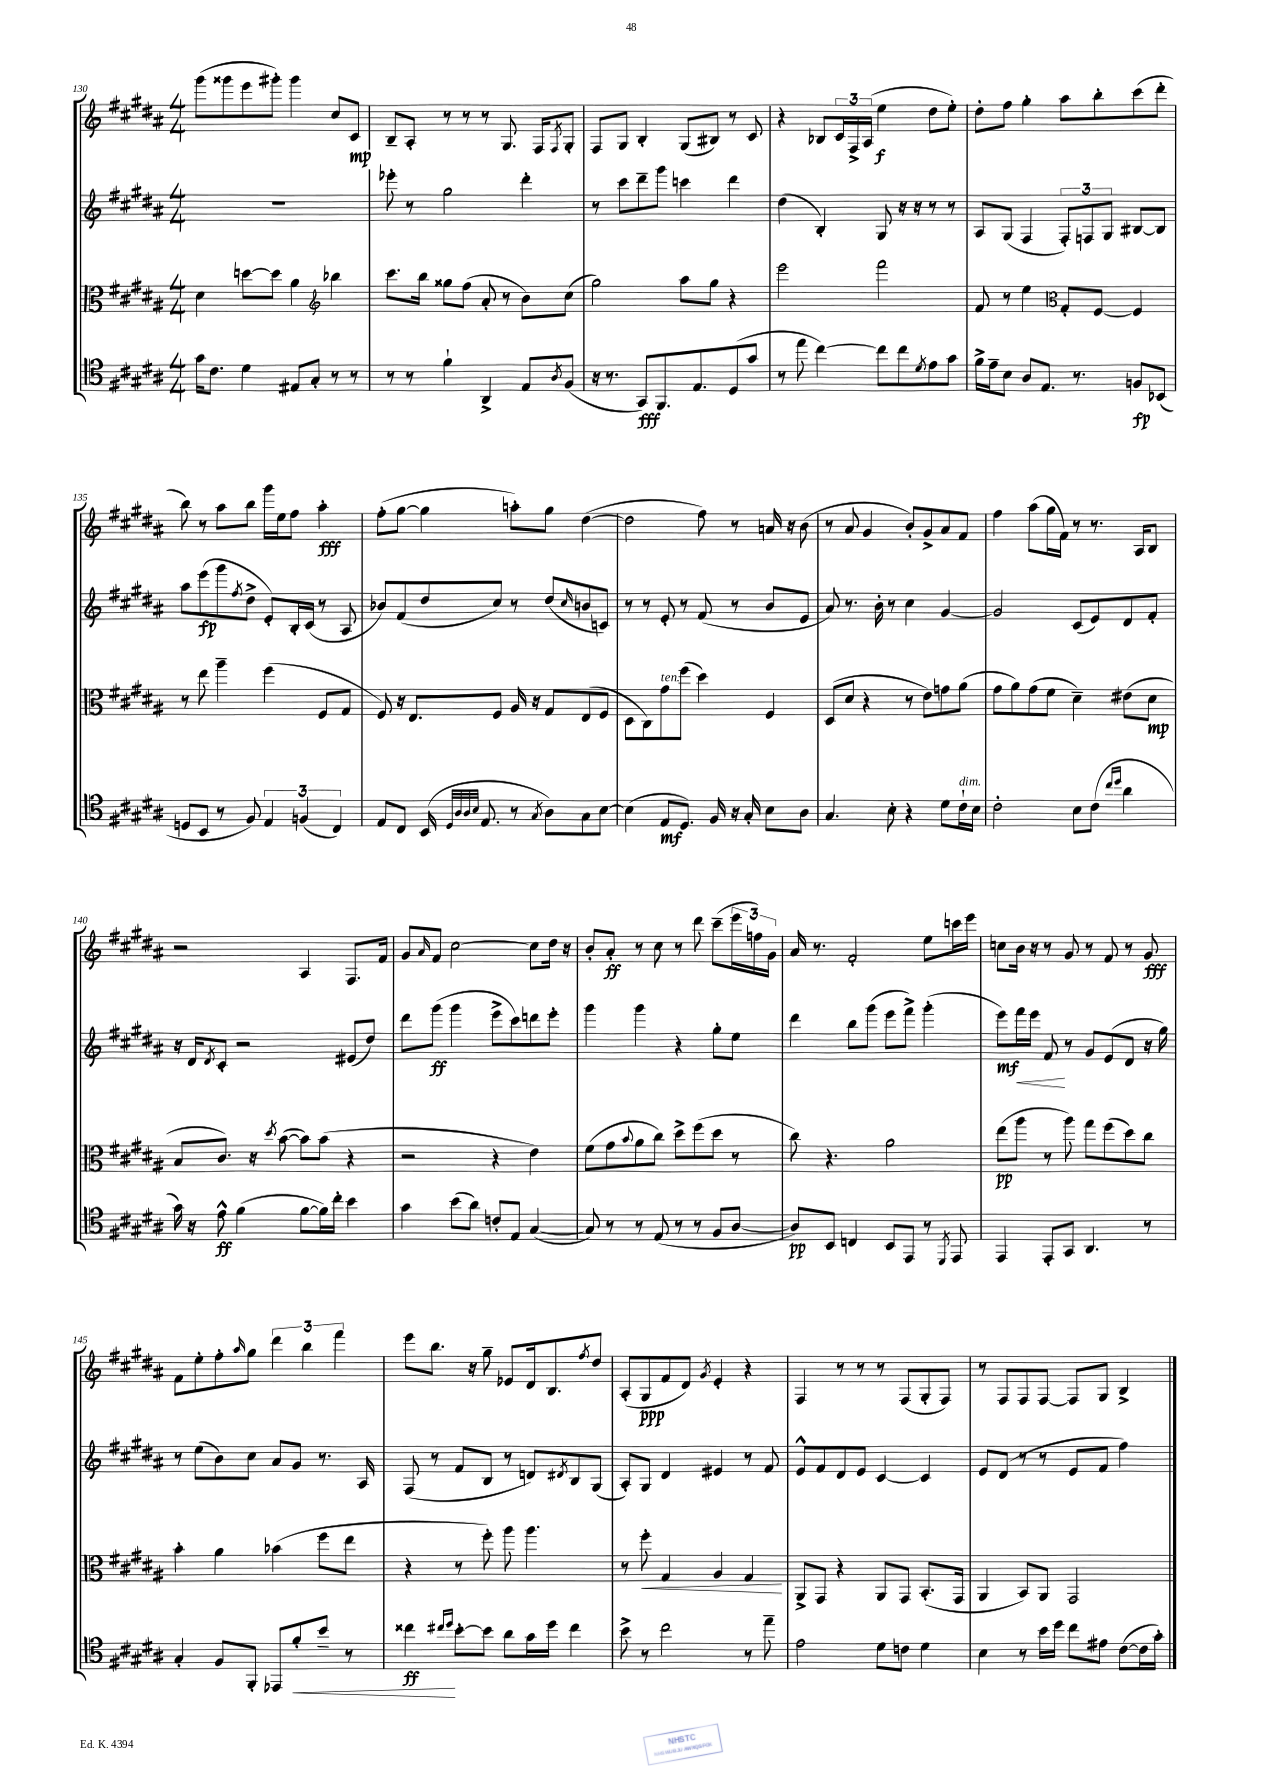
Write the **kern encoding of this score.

**kern	**kern	**kern	**kern
*staff4	*staff3	*staff2	*staff1
*clefC4	*clefC3	*clefG2	*clefG2
*k[f#c#g#d#a#]	*k[f#c#g#d#a#]	*k[f#c#g#d#a#]	*k[f#c#g#d#a#]
*M4/4	*M4/4	*M4/4	*M4/4
16g#\LK	4d#\	1r	(8ggg#\L
8.c#\J	.	.	.
.	.	.	8ggg##\
4d#\	[8dd\L	.	8eee\
.	8dd\]J	.	8ggg#'\J)
8E#/L	4a#\	.	4ggg#\
8G#'/J	.	.	.
*	*clefG2	*	*
8r	4bb-\	.	8cc#/L
8r	.	.	8c#/J
=	=	=	=
8r	8.ccc#\L	8eee-'\	8B~/L
8r	.	8r	8A#'/J
.	16bb\Jk	.	.
4f#`\	8gg##\L	2gg#\	8r
.	(8ff#\J	.	8r
4AA#^/	8a#'/	.	8r
.	8r	.	8.G#/
8E/L	8b\L)	4ddd#'\	.
.	.	.	16F#/LK
8qA#/	.	.	8qF#/
(8F#/J	(8cc#\J	.	8G#'/J
=	=	=	=
16r	2gg#\)	8r	8F#/L
8.r	.	.	.
.	.	8ccc#\L	8G#/J
8GG#/L)	.	8ddd#~\	4B'/
8.FF#/	.	8ggg#\J	.
.	8aa#\L	4ccc\	(8G#/L
8.E/	.	.	.
.	8gg#\J	.	8B#/J)
(8D#/	4r	4ddd#\	8r
8g#/J	.	.	8c#/
=	=	=	=
8r	2eee\	(4dd#\	4r
8ee\	.	.	.
[4cc#\)	.	4B'/)	8B-/L
.	.	.	24c#/L
.	.	.	24F#^/
.	.	.	(24A#/JJ
8cc#\]L	2fff#\	8G#/	4ee\
8cc#\	.	16r	.
.	.	16r	.
8qd#/	.	.	.
8e\	.	8r	8dd#\L
8g#\J	.	8r	8ee'\J)
=	=	=	=
16f#^\LL	8f#/	8A#/L	8dd#'\L
16e~\J	.	.	.
8B\J	8r	(8G#/J	8ff#\J
8A#/L	4ee\	4F#/	4gg#'\
8.E/J	.	.	.
*	*clefC3	*	*
.	8G#'/L	12F#'/L)	8aa#\L
8.r	.	.	.
.	.	12F/	.
.	[8F#/J	.	8bb'\
.	.	12G#/J	.
8F/L	4F#/]	[8B#/L	(8ccc#\
(8BB-/J	.	8B#/]J	8ddd#'\J
=	=	=	=
8D/L	8r	8aa#\L	8bb\)
8BB/J	8ee\	(8eee\	8r
8r	4aa#~\	8ggg#\	8aa#\L
.	.	8qff#/	.
8F#/)	.	8dd#^\J	8bb\J
6E/	(4ff#\	8e'/L)	16ggg#\LL
.	.	.	16ee\J
.	.	16B'/L	8ff#\J
(6F/	.	.	.
.	.	(16c#/JJ	.
.	8F#/L	8r	4aa#'\
6C#/)	.	.	.
.	8G#/J	8A#/	.
=	=	=	=
8E/L	8F#/)	8b-/L)	(8ff#'\L
8C#/J	16r	(8f#/	[8gg#\J
.	8.E/L	.	.
(16BB/	.	8dd#/	4gg#\]
32qqD#/LLL	.	.	.
32qqA#/	.	.	.
32qqA#/	.	.	.
32qqB/JJJ	.	.	.
8.E/	.	.	.
.	8F#/J	8cc#/J)	.
8r	16A#/	8r	8aa'\L)
.	16r	.	.
8qG#/	.	.	.
8A#\L)	8G#/L	(8dd#/L	8gg#\J
.	.	16qqcc#/	.
8G#\	(8E/	8b/	([4dd#\
[8B\J	8F#/J	8c/J)	.
=	=	=	=
(4B\]	8D#\L	8r	2dd#\]
.	8C#\)	8r	.
8E/L	8g#\	8e'/	.
8.D#/J)	(8ff#\J	8r	.
.	4dd#\)	(8f#/	8ff#\)
16F#/	.	.	.
16r	.	8r	8r
16G#'/	.	.	.
8B\L	4F#/	8b/L	16a/
.	.	.	16r
8A#\J	.	8e/J	(8b\
=	=	=	=
4.G#/	(8D#/L	8a#/)	8r
.	8d#/J	8.r	8a#/
.	4r	.	4g#/
.	.	16b'\	.
8B'\	.	8r	.
4r	8r	4cc#\	8b'/L)
.	8e\L)	.	8g#^/
8d#\L	8g\	[4g#/	8a#/
16c#`\L	(8a#\J	.	8f#/J
16B\JJ	.	.	.
=	=	=	=
2c#'\	8g#\L	2g#/]	4ff#\
.	8a#\)	.	.
.	(8g#\	.	(8aa#\L
.	8f#\J	.	16gg#\L
.	.	.	16f#\JJ)
8B\L	4d#~\)	(8c#/L	8r
(8c#\J	.	8e/)	8.r
16qqcc#/LL	.	.	.
16qqdd#/JJ	.	.	.
4a#\	(8e#\L	8d#/	.
.	.	.	16A#/LK
.	8d#\J	8f#'/J	8B/J
=	=	=	=
16g#\)	8B/L	16r	2r
16r	.	16d#/LK	.
.	.	8qd#/	.
8e^^\	8.c#/J)	8c#'/J	.
(4f#\	.	2r	.
.	16r	.	.
.	8qdd#/	.	.
.	([8b\	.	.
[8f#\L	8b\]L)	.	4A#/
16f#\]L)	(8b\J	.	.
16cc#'\JJ	.	.	.
4b\	4r	(8e#/L	8.F#/L
.	.	8dd#/J)	.
.	.	.	16f#/Jk
=	=	=	=
4g#\	2r	8ddd#\L	8g#/L
.	.	.	16qqa#/
.	.	(8ggg#\J	8f#/J
(8b\L	.	4ggg#\	[2cc#\
8a#\J)	.	.	.
8c'/L	4r	8eee^\L	.
8E/J	.	8ccc#\)	.
([4G#/	4e\)	8ddd\	8cc#\]L
.	.	8eee'\J	16dd#\Jk
.	.	.	16r
=	=	=	=
8G#/])	(8f#\L	4ggg#\	8b'/L
8r	8g#\	.	8a#'/J
.	8qqb/	.	.
8r	8a#\	4ggg#\	8r
(8E/	8cc#\J)	.	8cc#\
8r	8dd#^\L	4r	8r
8r	(8ff#\	.	8ddd#\
8F#/L	8dd#\J	8gg#'\L	(8ccc#~\L
[8A#/J	8r	8ee\J	24eee\L
.	.	.	24ff\)
.	.	.	24g#\JJ
=	=	=	=
8A#/]L)	8cc#\)	4ddd#\	16a#/
.	.	.	8.r
8BB/J	4.r	.	.
4C/	.	8bb\L	2f#'/
.	.	(8ggg#\J	.
8BB/L	2a#\	8eee\L	.
8EE/J	.	8fff#^\J)	.
8r	.	(4ggg#'\	8ee\L
8qDD#/	.	.	.
8EE/	.	.	16ccc\L
.	.	.	16eee\JJ
=	=	=	=
4EE/	(8ee\L	8eee\L)	8cc\L
.	8aa#\J	16fff#\L	16b\Jk
.	.	16eee\JJ	16r
8EE'/L	8r	8f#/	8r
8GG#/J	8aa#\)	8r	8g#/
4.AA#/	8gg#\L	8g#/L	8r
.	(8ff#\	(8e/	8f#/
.	8dd#\)	8d#/J	8r
8r	8cc#\J	16r	8g#/
.	.	16gg#\)	.
=	=	=	=
4G#'/	4b'\	8r	8f#\L
.	.	(8ee\L	8ee'\
8F#/L	4a#\	8b\)	8ff#'\
.	.	.	16qqaa#/
8FF#'/J	.	8cc#\J	8gg#\J
8EE-/L	(4b-\	8a#/L	6ddd#\
8f#'/	.	8g#/J	.
.	.	.	6bb\
8b~/J	8ff#\L	8.r	.
.	.	.	6fff#\
8r	8ee\J	.	.
.	.	16A#/	.
=	=	=	=
4cc##\	4r	(8F#/	8eee\L
.	.	8r	8.bb\J
16qqcc#/LL	.	.	.
16qqdd#/JJ	.	.	.
[8b'\L	8r	8f#/L	.
.	.	.	16r
8b\]J	8ff#'\)	8B/J	8gg#~\
8a#\L	8aa#\	8r	8e-/L
16g#\L	4.aa#\	8d/L)	16d#/k
16dd#\JJ	.	.	8.B/
.	.	8qd#/	.
4cc#\	.	8B/	.
.	.	.	8qff#/
.	.	(8G#/J	8dd#/J
=	=	=	=
8b^\	8r	8A#'/L)	(8A#'/L
8r	8ff#'\	8G#/J	8G#/
2cc#\	4G#/	4d#/	8f#/
.	.	.	8d#/J)
.	.	.	8qg#/
.	4A#/	4e#/	4e'/
8r	4G#/	8r	4r
8ee~\	.	8f#/	.
=	=	=	=
2e\	8AA#^/L	8e^^/L	4F#/
.	8GG#/J	8f#/	.
.	4r	8d#/	8r
.	.	8e/J	8r
8d#\L	8AA#/L	[4c#/	8r
8c\J	8GG#/J	.	(8F#/L
4d#\	(8.BB'/L	4c#/]	8G#'/
.	.	.	8F#/J)
.	16GG#/Jk	.	.
=	=	=	=
4B\	4AA#/	8e/L	8r
.	.	(8d#/J	8F#/L
8r	8BB/L)	8r	8F#/
16b\LL	8AA#/J	8r	[8F#/J
16dd#\JJ	.	.	.
8cc#\L	2GG#/	8e/L	8F#/]L
8e#\J	.	8f#/J	8G#/J
([8c#\L	.	4ff#\)	4B^/
16c#\]L	.	.	.
16g#'\JJ)	.	.	.
==	==	==	==
*-	*-	*-	*-
